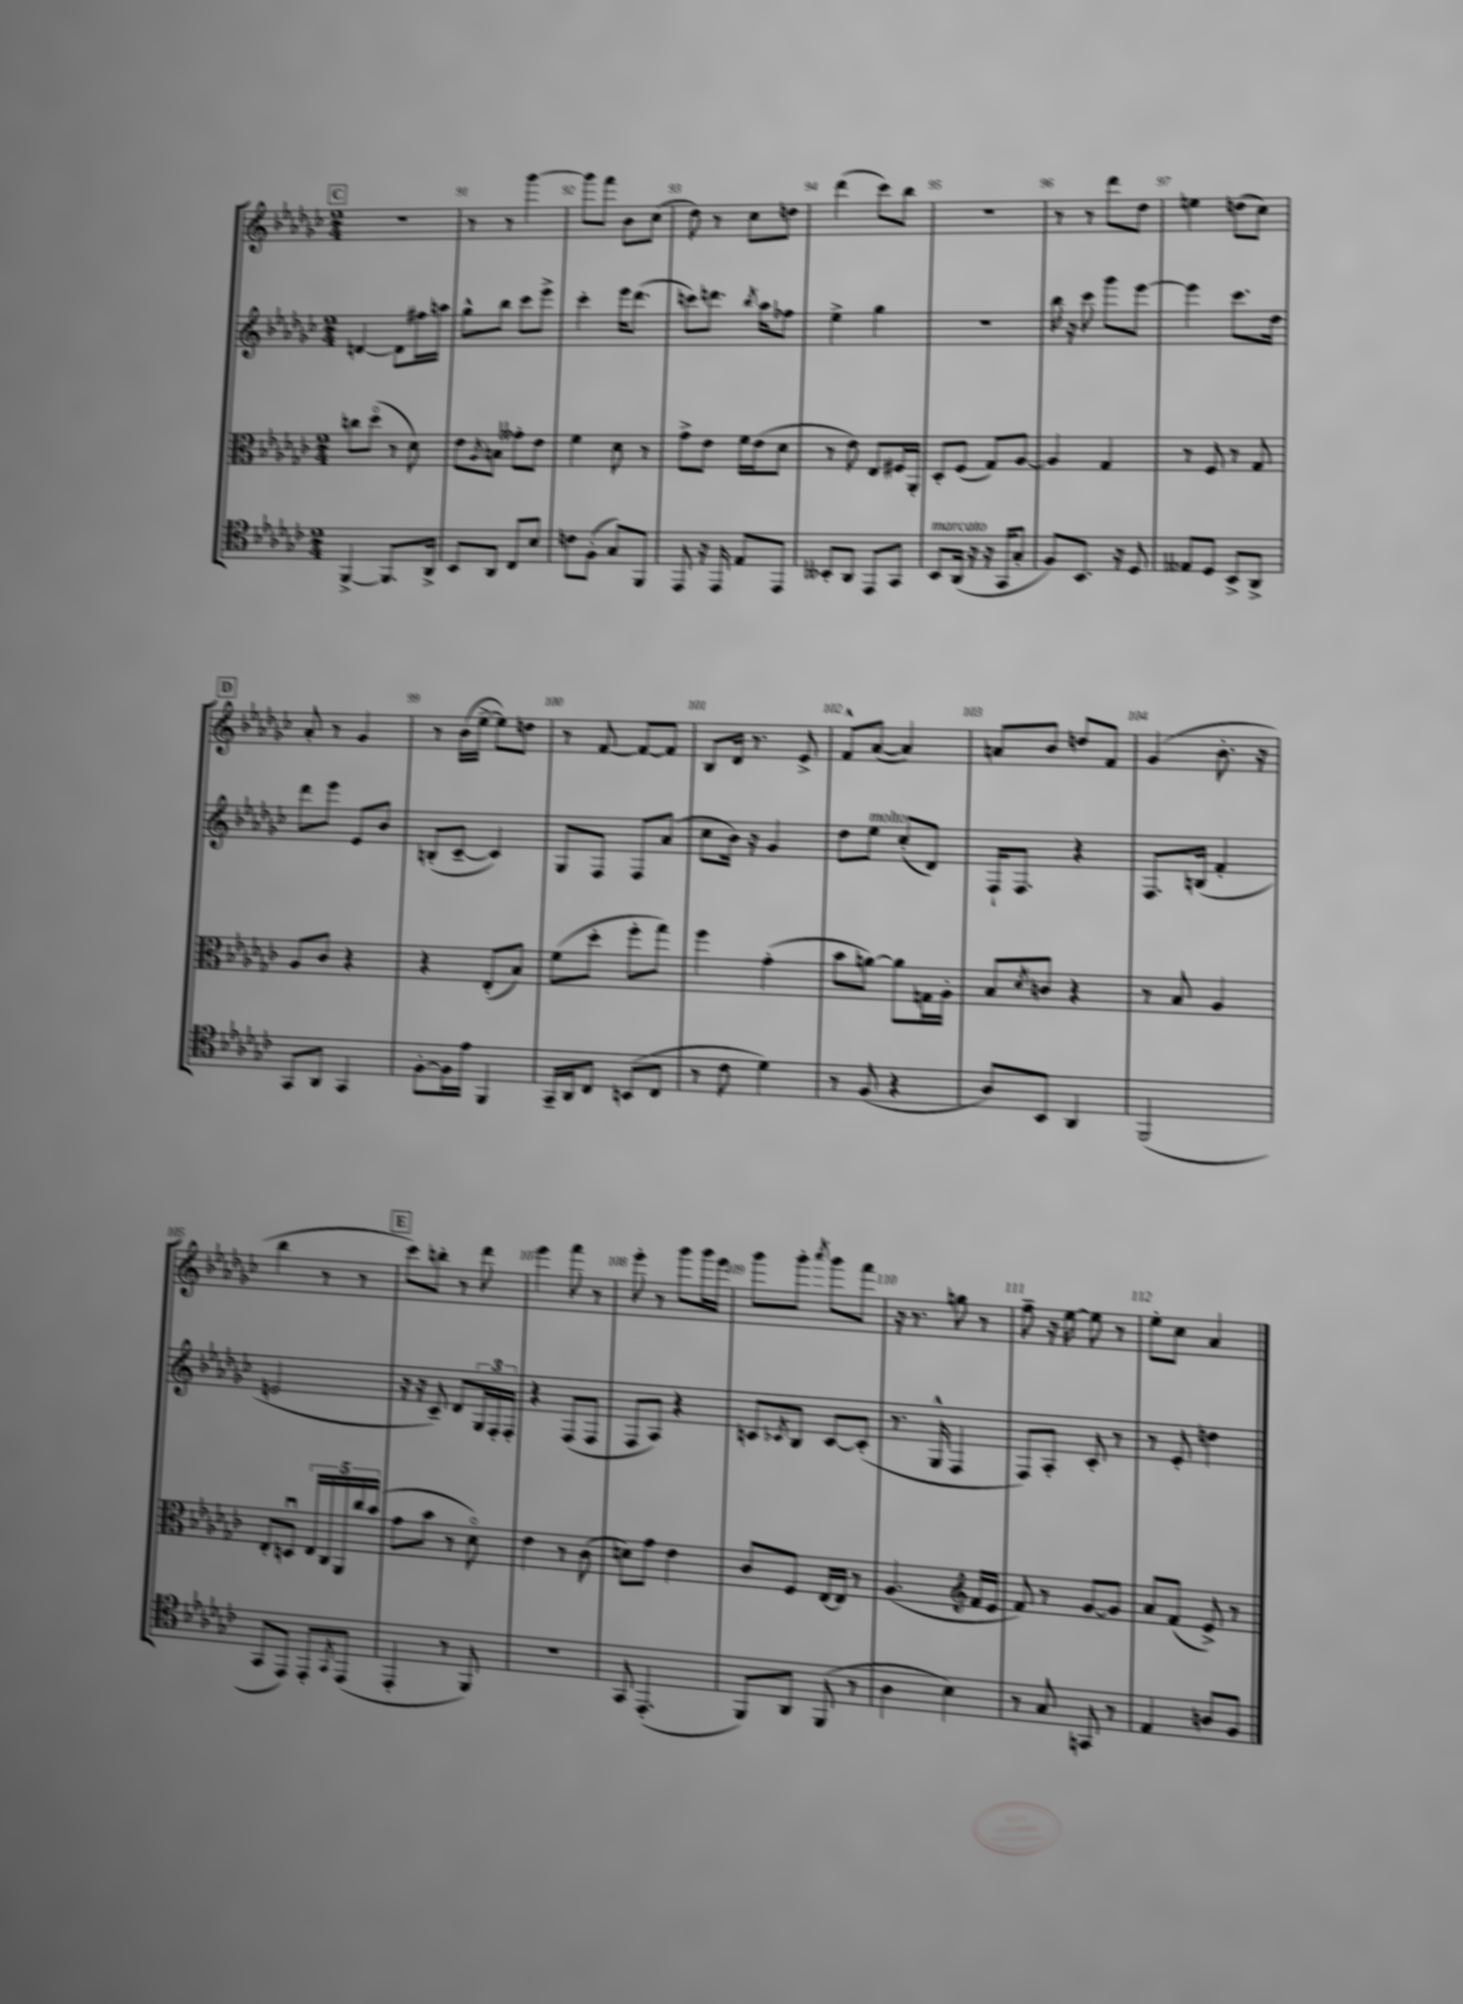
<<
\new StaffGroup <<
\new Staff = "s0" {
    \clef treble \key ges \major \numericTimeSignature \time 2/4
    \mark \markup { \box "C" } R2 |
    r8 r8 ges'''4~ |
    ges'''8 f'''8 bes'8 ces''8( |
    des''8) r8 ces''8 d''8 |
    des'''4( ces'''8) bes''8 |
    R2 |
    r8 r8 des'''8 des''8 |
    e''4 d''8( ces''8) |
    \mark \markup { \box "D" } aes'8-. r8 ges'4 |
    r8 bes'16( ees''16~-> ees''8) d''8 |
    r8 f'8~ f'8~ f'8 |
    bes8 des'16 r8. ees'8-> |
    f'8-^ aes'8~( aes'4) |
    a'8 bes'8 d''8 f'8 |
    ges'4( bes'8.-. r16 |
    bes''4 r8 r8 |
    \mark \markup { \box "E" } ces'''8) b''8-. r8 des'''8 |
    ees'''4 f'''8 r8 |
    ees'''8-. r8 ges'''8 ges'''16 ees'''16 |
    ges'''8 ges'''8-. \acciaccatura { aes'''8 } ges'''8 f'''8 |
    r16 r8. g''8 r8 |
    f''8-- r16 ees''16~ ees''8 r8 |
    ees''8-. ces''8 aes'4 \bar "|." |
}
\new Staff = "s1" {
    \clef treble \key ges \major \numericTimeSignature \time 2/4
    \mark \markup { \box "C" } d'4~ d'8 fis''16 a''16 |
    ges''8-^ bes''8 ces'''8 ees'''8-> |
    ces'''4-. ees'''16 des'''8.( |
    c'''8) d'''8. \acciaccatura { bes''8 } aes''16 fes''8 |
    ees''4-> ges''4 |
    r2 |
    bes''16 r16 ces'''8 ges'''8 ees'''8~ |
    ees'''4 ces'''8. des''16 |
    \mark \markup { \box "D" } des'''8 ees'''8 ees'8 bes'8 |
    b8-.( ces'8~-- ces'4) |
    ges8 f8 f8 aes'8( |
    ces''8 bes'16) r16 ges'4 |
    des''8 ees''8^\markup { \italic "molto" } ces''8-.( des'8) |
    f16-! f8. r4 |
    f8. b16( f'4-. |
    e'2 |
    \mark \markup { \box "E" } r16 r16 ces'8--) des'8 \tuplet 3/2 { ges16 f16-. f16-. } |
    r4 f8( f8 |
    f8 aes8) r4 |
    c'8 \acciaccatura { ces'8 } bes8 ces'8~ ces'8-.( |
    r8. ges16-^ f4 |
    f8) aes8-. ces'8-. r8 |
    r8 ees'8-. d''4 \bar "|." |
}
\new Staff = "s2" {
    \clef alto \key ges \major \numericTimeSignature \time 2/4
    \mark \markup { \box "C" } c''8 des''8\flageolet( r8 des'8) |
    ees'8 \acciaccatura { aes8 } b8 geses'8-. ees'8 |
    f'4 des'8 r8 |
    ges'8-> ees'8 f'16 ees'16( des'8 |
    r8 ees'8) ees8 fis16 aes,16-. |
    des8-. f8( ges8) aes8~ |
    aes4 ges4 |
    r8 f8 r8 ges8 |
    \mark \markup { \box "D" } aes8 ces'8 r4 |
    r4 ees8-.( bes8) |
    f'8( des''8-. f''8-. ges''8) |
    f''4 ges'4-.( |
    bes'8 a'8~) a'8 g16 aes16-. |
    bes8 \acciaccatura { des'8 } c'8 r4 |
    r8 bes8 aes4 |
    ees8-. d8\downbow \tuplet 5/4 { ees16 ces16 aes,16 ces''16 bes'16( } |
    \mark \markup { \box "E" } ges'8 bes'8 r8 des'8\flageolet) |
    ees'4 r8 ces'8( |
    d'8) ges'8 ees'4 |
    ces'8 f8 ees16~ ees16 r8 |
    aes4.( \clef treble f'16 ees'16 |
    f'8) r8 ges'8~ ges'8 |
    aes'8 f'8( ees'8->) r8 \bar "|." |
}
\new Staff = "s3" {
    \clef tenor \key ges \major \numericTimeSignature \time 2/4
    \mark \markup { \box "C" } f,4~-> f,8. aes,16-> |
    bes,8 aes,8 ces8 bes8 |
    c'8 f8-.( ges8) f,8 |
    ees,8 r16 ees,16 ees8 ees,8 |
    beses,8-. aes,8 ees,8 ges,8 |
    bes,8^\markup { \italic "marcato" } aes,16( r16 r16 ges,16 ges8-. |
    f8) bes,8. r16 des8 |
    eeses8 des8 bes,8-> aes,8-> |
    \mark \markup { \box "D" } ges,8 aes,8 ges,4 |
    f8~-. f16 ees'16 f,4 |
    ges,16-- aes,16 ces8 b,8( ces8 |
    r8 ces'8 des'4) |
    r8 f8( r4 |
    aes8) bes,8 aes,4 |
    f,2( |
    ges,8 ees,8) ees,8-. \acciaccatura { ges,8 } ees,8( |
    \mark \markup { \box "E" } ees,4-. r8 f,8) |
    r2 |
    ges,8 ees,4.-.( |
    f,8) aes,8 f,8( r8 |
    aes4 bes4) |
    r8 ges8 g,8 r8 |
    ees4 a8 f8 \bar "|." |
}
>>
>>
\layout { \context { \Score currentBarNumber = #90 \override BarNumber.break-visibility = ##(#f #t #t) barNumberVisibility = #all-bar-numbers-visible } }
